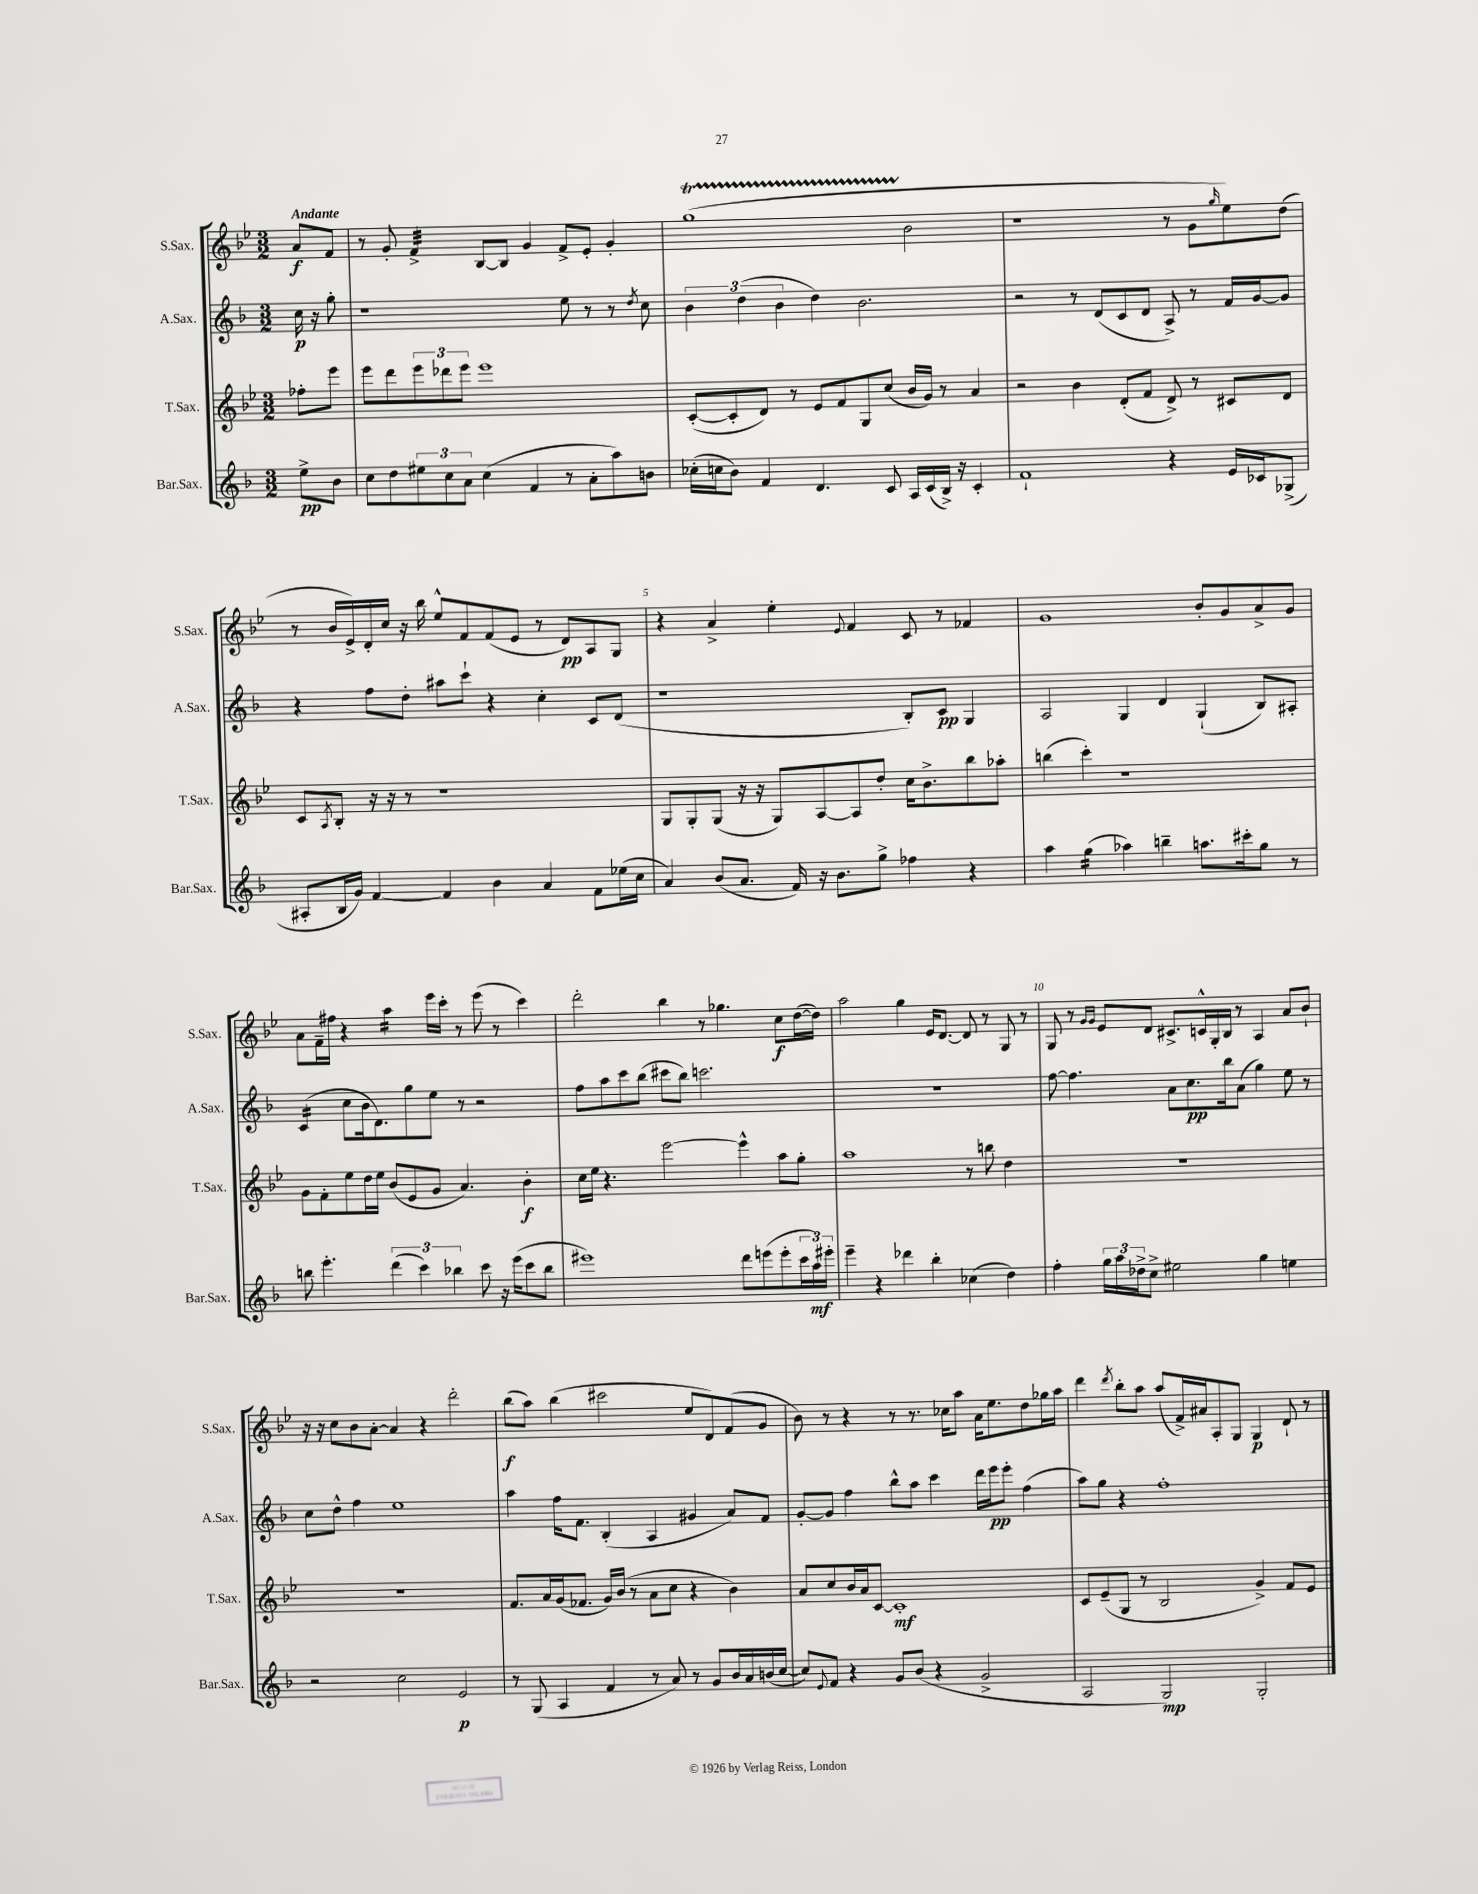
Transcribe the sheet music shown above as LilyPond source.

<<
\new StaffGroup <<
\new Staff = "s0" \with { instrumentName = "S.Sax." shortInstrumentName = "S.Sax." } {
    \clef treble \key bes \major \numericTimeSignature \time 3/2 \partial 4 \tempo "Andante"
    a'8\f f'8 |
    r8 g'8-. f'4:32-> bes8~ bes8 g'4 f'8-> ees'8-. g'4-. |
    g''1\startTrillSpan( bes'2\stopTrillSpan |
    r1 r8 g'8 \grace { g''16 } ees''8) d''8( |
    r8 bes'16 ees'16->) d'16-. c''16 r16 bes''16 ees''8-^ f'8 f'8( ees'8 r8 d'8\pp) a8 g8 |
    r4 a'4-> ees''4-. \appoggiatura { ees'8 } f'4 c'8 r8 fes'4 |
    g'1 bes'8-. g'8 a'8-> g'8 |
    a'8 f'16-- fis''16 r4 a''4:16 ees'''16 c'''16-. r8 ees'''8( r8 c'''4) |
    d'''2-. bes''4 r8 ges''4. c''8\f d''16~( d''16) |
    a''2 g''4 ees'16 d'8.~ d'8 r8 g8 r8 |
    g8 r8 \grace { g'16 g'16 } ees'8 d'8 cis'8.-> c'16-^ g16-. bes16 r8 a4 a'8 bes'8-! |
    r16 r16 c''8 bes'8 a'8~-. a'4 r4 d'''2-. |
    bes''8\f( a''8) bes''4( cis'''2 ees''8 d'8) f'8( g'8 |
    bes'8) r8 r4 r8 r8. ces''16 a''8 a'16 ees''8. d''8 ges''16 a''16 |
    d'''4 \acciaccatura { d'''8 } bes''8-. a''8 a''8( f'16->) ais'16 a8-. g8 g4\p d'8-! r8 \bar "|." |
}
\new Staff = "s1" \with { instrumentName = "A.Sax." shortInstrumentName = "A.Sax." } {
    \clef treble \key f \major \numericTimeSignature \time 3/2 \partial 4
    c''16\p r16 g''8-. |
    r1 e''8 r8 r8 \acciaccatura { d''8 } c''8 |
    \tuplet 3/2 { bes'4 d''4( bes'4 } d''4) bes'2. |
    r2 r8 d'8( c'8 d'8 a8->) r8 f'16 g'16~ g'8 |
    r4 f''8 d''8-. ais''8 c'''8-! r4 c''4-. c'8 d'8( |
    r1 bes8-.) c'8\pp g4 |
    a2 g4 d'4 g4-!( bes8) ais8-. |
    c'4:16( c''8 bes'16 d'8.) g''8 e''8 r8 r2 |
    f''8 a''8 c'''8 bes''8( cis'''8 bes''8) c'''2. |
    R1. |
    f''8~ f''4. a'8 c''8.\pp bes''16 a'8( g''4) e''8 r8 |
    c''8 d''8-^ f''4 e''1 |
    a''4 f''16 f'8. bes4-.( a4 gis'4 a'8) f'8 |
    g'8~-. g'8 f''4 bes''8-^ a''8 c'''4 d'''16 e'''16\pp e'''8-. f''4( |
    a''8) g''8 r4 f''1-. \bar "|." |
}
\new Staff = "s2" \with { instrumentName = "T.Sax." shortInstrumentName = "T.Sax." } {
    \clef treble \key bes \major \numericTimeSignature \time 3/2 \partial 4
    fes''8-. ees'''8 |
    ees'''8 d'''8 \tuplet 3/2 { ees'''8 des'''8 ees'''8 } ees'''1 |
    c'8~-.( c'8-. d'8) r8 ees'8 f'8 g8 c''8( bes'16 g'16) r8 a'4 |
    r2 bes'4 d'8-.( f'8 d'8->) r8 cis'8 d'8 |
    c'8 \acciaccatura { a8 } bes8-. r16 r16 r8 r1 |
    g8 g8-. g8( r16 r16 g8) a8~ a8 d''8-. c''16 bes'8.-> bes''8 aes''8-. |
    b''4( c'''4-.) r1 |
    g'8 f'8-. ees''8 d''16 ees''16 bes'8( ees'8 g'8 a'4.) bes'4-.\f |
    c''16 ees''16 r4. ees'''2~ ees'''4-^ a''8 g''8-. |
    a''1 r8 b''8 d''4 |
    R1. |
    R1. |
    f'8. a'16 g'16( fes'8. g'16) bes'16( r8 a'8 c''8 r4 bes'4) |
    a'8 c''8 bes'16 a'16 c'8~ c'1-.\mf |
    c'8 ees'8--( g8 r8 bes2 g'4->) f'8 ees'8 \bar "|." |
}
\new Staff = "s3" \with { instrumentName = "Bar.Sax." shortInstrumentName = "Bar.Sax." } {
    \clef treble \key f \major \numericTimeSignature \time 3/2 \partial 4
    e''8->\pp bes'8 |
    c''8 d''8 \tuplet 3/2 { eis''8 c''8 a'8 } c''4( f'4 r8 a'8-. a''8) b'8 |
    ces''16-.( c''16 bes'8) f'4 d'4. c'8 a16 c'16( bes16->) r16 c'4-. |
    f'1-! r4 e'16 ces'16 ges8->( |
    ais8-. bes16 g'16) f'4~ f'4 bes'4 a'4 f'8 ees''16( c''16 |
    a'4) bes'8( a'8. f'16) r16 bes'8. g''8-> fes''4 r4 |
    a''4 g''4:16( aes''4) b''4-- a''8. cis'''16-. g''8 r8 |
    b''8 e'''4.-. \tuplet 3/2 { d'''4( c'''4) bes''4 } c'''8 r16 e'''16( c'''8 bes''8 |
    eis'''1) d'''8 e'''8( e'''8-. \tuplet 3/2 { c'''16 a''16\mf) eis'''16-. } |
    e'''4-- r4 des'''4 bes''4-. ces''4( d''4) |
    f''4-. \tuplet 3/2 { g''16 a''16 des''16-> } c''8-> eis''2 g''4 e''4 |
    r2 c''2 e'2\p |
    r8 g8( a4 f'4 r8 a'8) r8 g'8 bes'16 a'16 b'16( c''16~ |
    c''8) \appoggiatura { e'8 } f'8 r4 g'8 bes'8( r4 g'2-> |
    a2 g2\mp) g2-. \bar "|." |
}
>>
>>
\layout { \context { \Score \override BarNumber.break-visibility = ##(#f #t #t) barNumberVisibility = #(every-nth-bar-number-visible 5) } }
